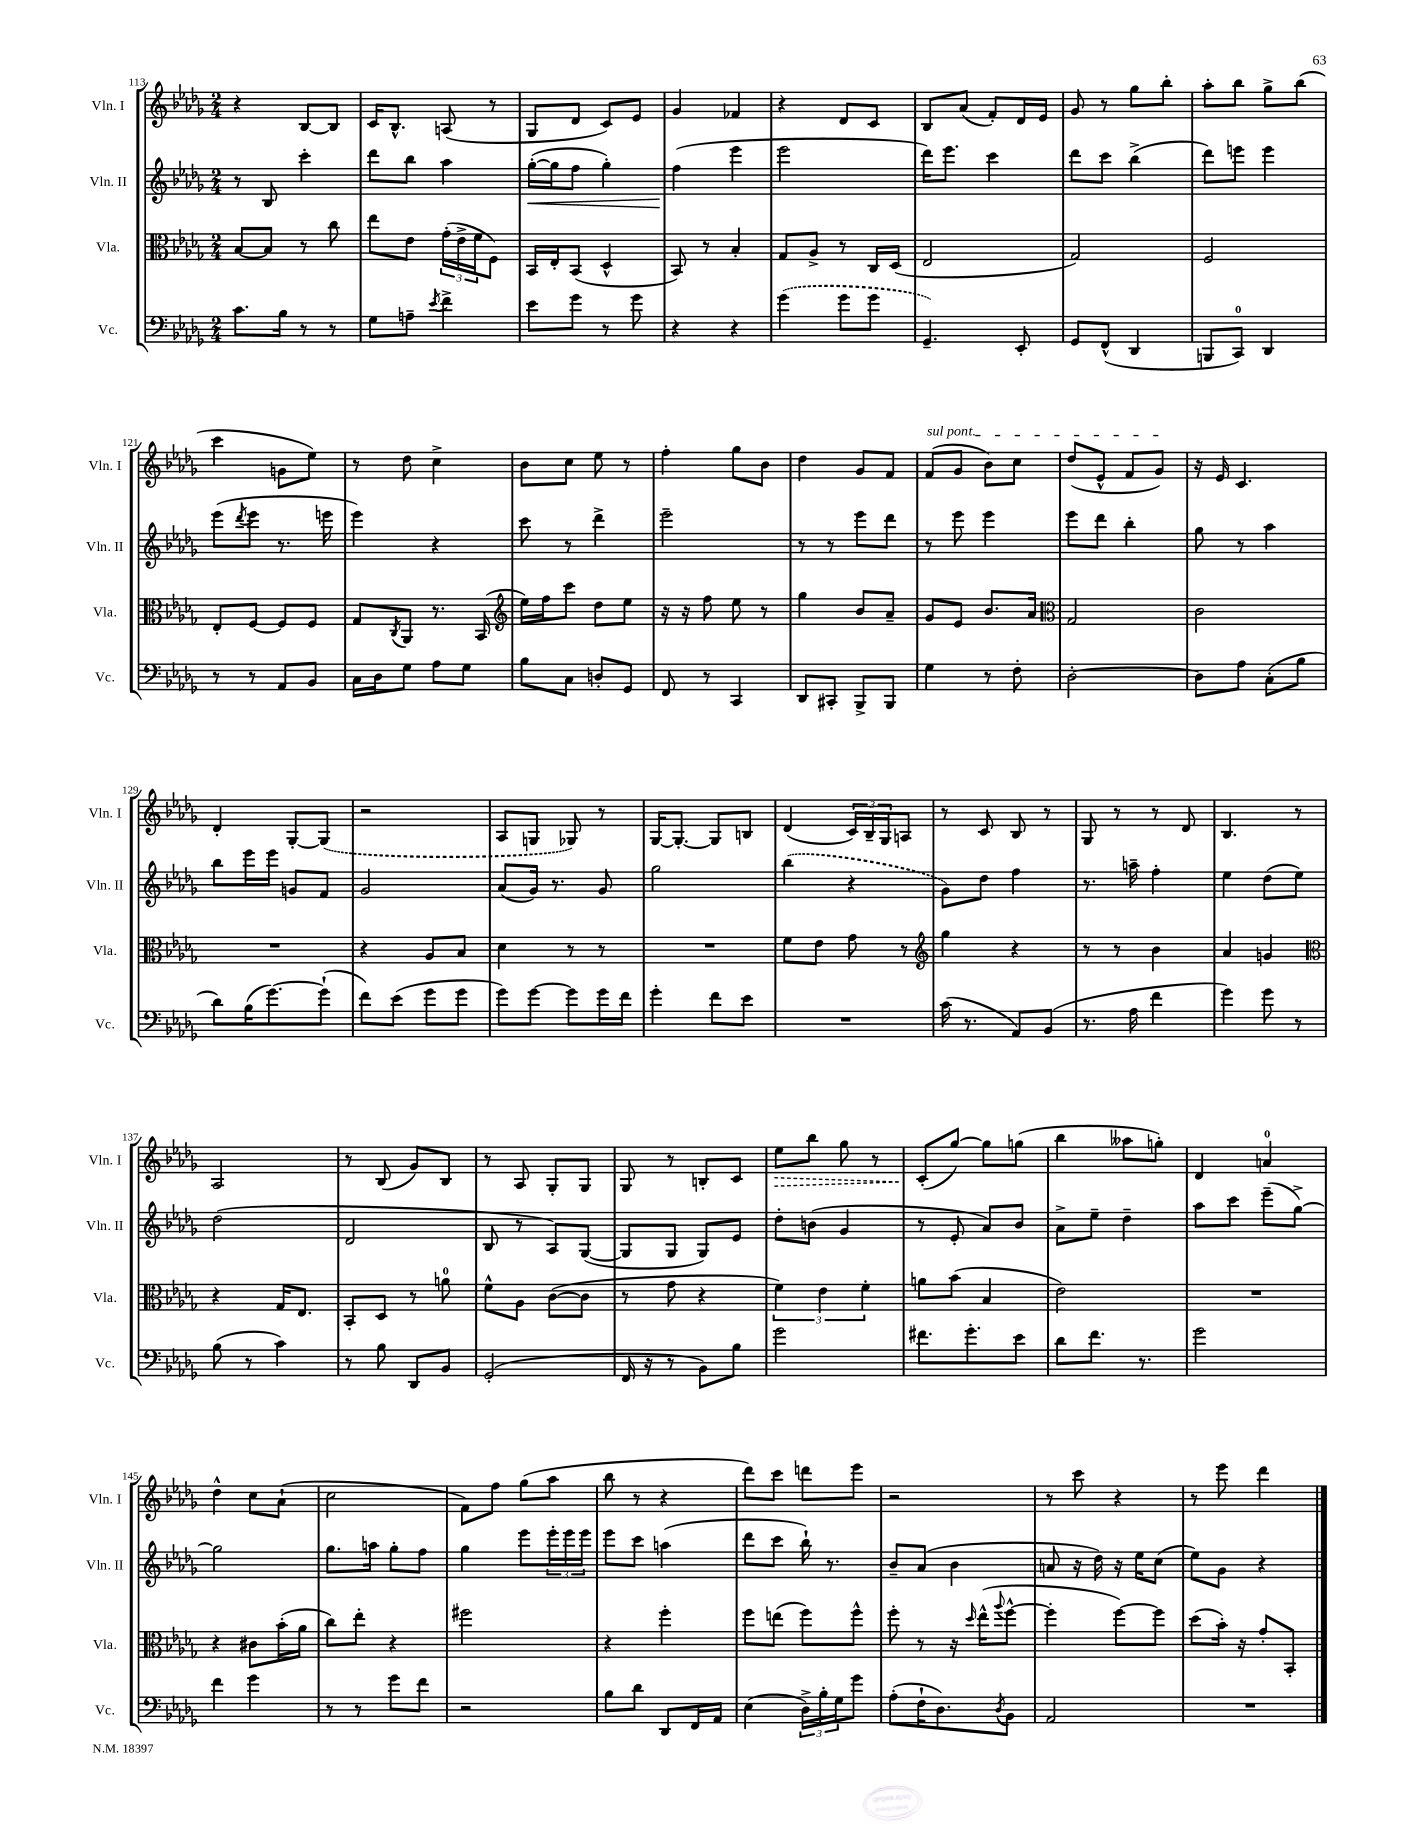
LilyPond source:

<<
\new StaffGroup <<
\new Staff = "s0" \with { instrumentName = "Vln. I" shortInstrumentName = "Vln. I" } {
    \clef treble \key des \major \numericTimeSignature \time 2/4
    r4 bes8~ bes8 |
    c'16 bes8.-^ a8( r8 |
    ges8 des'8 c'8) ees'8 |
    ges'4 fes'4 |
    r4 des'8 c'8 |
    bes8 aes'8( f'8-.) des'16 ees'16 |
    ges'8 r8 ges''8 bes''8-. |
    aes''8-. bes''8 ges''8-> bes''8( |
    c'''4 g'8 ees''8) |
    r8 des''8 c''4-> |
    bes'8 c''8 ees''8 r8 |
    f''4-. ges''8 bes'8 |
    des''4 ges'8 f'8 |
    \once \override TextSpanner.bound-details.left.text = \markup { \italic "sul pont." } f'8\startTextSpan( ges'8 bes'8) c''8 |
    des''8( ees'8-^ f'8 ges'8\stopTextSpan) |
    r16 ees'16 c'4. |
    des'4-. ges8~-. \once \slurDashed ges8( |
    r2 |
    aes8 g8 ges8) r8 |
    ges16~ ges8.~-. ges8 b8 |
    des'4( \tuplet 3/2 { c'16) bes16-- ges16 } a8 |
    r8 c'8 bes8 r8 |
    ges8 r8 r8 des'8 |
    bes4. r8 |
    aes2 |
    r8 bes8( ges'8) bes8 |
    r8 aes8 ges8-. ges8 |
    ges8 r8 b8-. c'8 |
    \once \override Hairpin.style = #'dashed-line ees''8\> bes''8 ges''8 r8 |
    c'8-.\!( ges''8~) ges''8 g''8( |
    bes''4 aeses''8 g''8-.) |
    des'4 a'4-0 |
    des''4-^ c''8 aes'8-!( |
    c''2 |
    f'8) f''8 ges''8( aes''8 |
    bes''8 r8 r4 |
    des'''8) c'''8 d'''8 ees'''8 |
    r2 |
    r8 c'''8 r4 |
    r8 ees'''8 des'''4 \bar "|." |
}
\new Staff = "s1" \with { instrumentName = "Vln. II" shortInstrumentName = "Vln. II" } {
    \clef treble \key des \major \numericTimeSignature \time 2/4
    r8 bes8 c'''4-. |
    des'''8 bes''8 aes''4 |
    ges''16~-.\<( ges''16 f''8 ges''4-.) |
    f''4\!( ees'''4 |
    ees'''2 |
    des'''16) ees'''8. c'''4 |
    des'''8 c'''8 bes''4->( |
    des'''8) e'''8 e'''4 |
    ees'''8( \acciaccatura { des'''8 } ees'''8 r8. e'''16 |
    ees'''4) r4 |
    c'''8 r8 des'''4-> |
    ees'''2-- |
    r8 r8 ees'''8 des'''8 |
    r8 ees'''8 ees'''4 |
    ees'''8 des'''8 bes''4-. |
    ges''8 r8 aes''4 |
    bes''8 ees'''16 ees'''16 g'8 f'8 |
    ges'2 |
    aes'8( ges'16) r8. ges'8 |
    ges''2 |
    \once \slurDashed bes''4( r4 |
    ges'8) des''8 f''4 |
    r8. a''16-- f''4-. |
    ees''4 des''8( ees''8) |
    des''2( |
    des'2 |
    bes8 r8 aes8) ges8~( |
    ges8 ges8 ges8) ees'8 |
    des''8-. b'8( ges'4 |
    r8 ees'8-. aes'8) bes'8 |
    aes'8-> ees''8-- des''4-- |
    aes''8 c'''8 ees'''8--( ges''8~->) |
    ges''2 |
    ges''8. a''16 ges''8-. f''8 |
    ges''4 ees'''8 \tuplet 3/2 { ees'''16-. ees'''16 ees'''16 } |
    ees'''8 c'''8 a''4( |
    des'''8 c'''8 bes''16-!) r8. |
    bes'8-- aes'8( bes'4 |
    a'8 r16 des''16) r16 ees''16 c''8( |
    ees''8) ges'8 r4 \bar "|." |
}
\new Staff = "s2" \with { instrumentName = "Vla." shortInstrumentName = "Vla." } {
    \clef alto \key des \major \numericTimeSignature \time 2/4
    bes8~ bes8 r8 c''8 |
    ees''8 ees'8 \tuplet 3/2 { ges'16-.( ees'16-> f'16 } f8) |
    bes,16 ees16-. bes,8( des4-^ |
    bes,8) r8 bes4-. |
    ges8 aes8-> r8 c16 des16( |
    ees2 |
    ges2) |
    f2 |
    ees8-. f8~ f8 f8 |
    ges8 \acciaccatura { c8 } aes,8 r8. bes,16( |
    \clef treble ees''16) f''16 c'''8 des''8 ees''8 |
    r16 r16 f''8 ees''8 r8 |
    ges''4 bes'8 aes'8-- |
    ges'8 ees'8 bes'8. aes'16 |
    \clef alto ges2 |
    c'2 |
    R2 |
    r4 aes8 bes8 |
    des'4 r8 r8 |
    R2 |
    f'8 ees'8 ges'8 r8 |
    \clef treble ges''4 r4 |
    r8 r8 bes'4 |
    aes'4 g'4 |
    \clef alto r4 ges16 ees8. |
    bes,8-. des8 r8 a'8-0 |
    f'8-^ aes8 c'8~( c'8 |
    r8 ges'8 r4 |
    \tuplet 3/2 { f'4) ees'4 f'4-. } |
    a'8 bes'8( bes4 |
    ees'2) |
    R2 |
    r4 cis'8 bes'16-.( aes'16 |
    c''8) ees''8-. r4 |
    fis''2 |
    r4 f''4-. |
    f''8 e''8( f''8) f''8-^ |
    f''8-. r8 r16 \grace { des''16 } ees''16-^( \appoggiatura { aes''8 } f''8~-^ |
    f''4-. f''8~) f''8 |
    des''8( bes'16-.) r16 ges'8-. bes,8-. \bar "|." |
}
\new Staff = "s3" \with { instrumentName = "Vc." shortInstrumentName = "Vc." } {
    \clef bass \key des \major \numericTimeSignature \time 2/4
    c'8. bes16 r8 r8 |
    ges8 a8-- \acciaccatura { ees'8 } f'4-> |
    ees'8 ges'8 r8 ges'8 |
    r4 r4 |
    \once \slurDashed ges'4( ges'8 ges'8 |
    ges,4.--) ees,8-. |
    ges,8 f,8-^( des,4 |
    b,,8 c,8-0) des,4 |
    r8 r8 aes,8 bes,8 |
    c16 des16 ges8 aes8 ges8 |
    bes8 c8 d8-. ges,8 |
    f,8 r8 c,4 |
    des,8 cis,8-. bes,,8-> bes,,8 |
    ges4 r8 f8-. |
    des2~-. |
    des8 aes8 c8-.( bes8 |
    des'8) bes16( ges'8.~) ges'8-!( |
    f'8) ees'8( ges'8 ges'8 |
    ges'8) ges'8~ ges'8 ges'16 f'16 |
    ges'4-. f'8 ees'8 |
    R2 |
    c'16( r8. aes,8) bes,8( |
    r8. aes16 f'4 |
    ges'4) ges'8 r8 |
    bes8( r8 c'4) |
    r8 bes8 des,8 bes,8 |
    ges,2-.( |
    f,16 r16 r8 bes,8) bes8 |
    ges'2 |
    fis'8. ges'8.-. ees'8 |
    des'8 f'8. r8. |
    ges'2 |
    f'4 ges'4 |
    r8 r8 ges'8 f'8 |
    r2 |
    bes8 des'8 des,8 f,16 aes,16 |
    ees4( \tuplet 3/2 { des16->) bes16-. ges16 } ges'8 |
    aes8-.( f16-! des8.) \acciaccatura { des8 } bes,8 |
    aes,2 |
    R2 \bar "|." |
}
>>
>>
\layout { \context { \Score currentBarNumber = #113 } }
